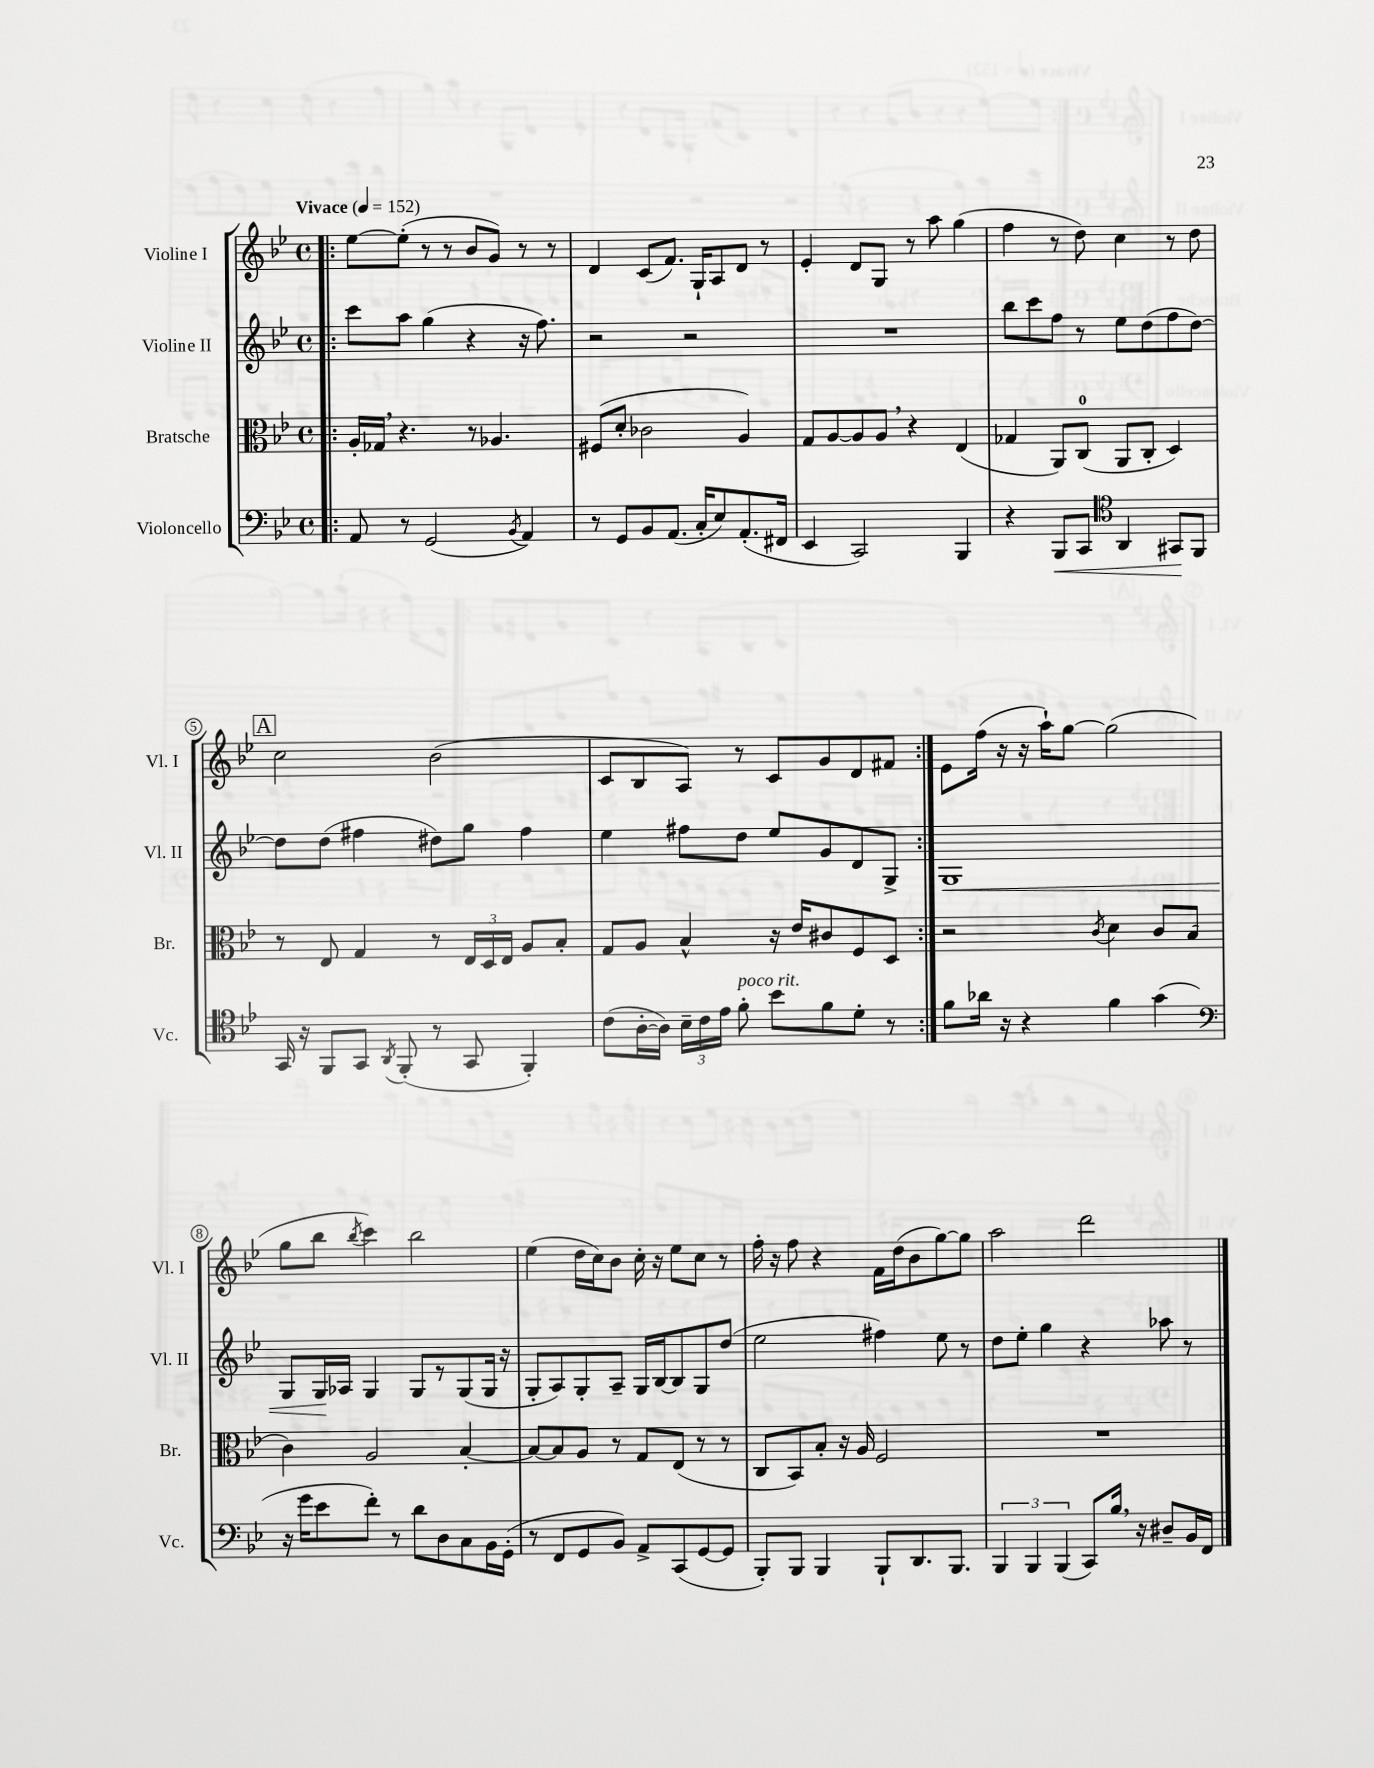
<<
\new StaffGroup <<
\new Staff = "s0" \with { instrumentName = "Violine I" shortInstrumentName = "Vl. I" } {
    \clef treble \key bes \major \defaultTimeSignature \time 4/4 \tempo "Vivace" 4 = 152
    \autoBeamOff \repeat volta 2 { \bar ".|:" ees''8[~ ees''8]-.( r8 r8 bes'8[ g'8]) r8 r8 |
    d'4 c'8[( f'8.]) g16[-! a8 d'8] r8 |
    ees'4-. d'8[ g8] r8 a''8 g''4( |
    f''4 r8 d''8) c''4 r8 d''8 |
    \mark \markup { \box "A" } c''2 bes'2( |
    c'8[ bes8 a8]) r8 c'8[ g'8 d'8 fis'8] | }
    ees'8[ f''16]( r16 r16 a''16[-!) g''8]~ g''2( |
    g''8[ bes''8] \acciaccatura { bes''8 } c'''4) bes''2 |
    ees''4( d''16[ c''16) bes'8] c''16-. r16 ees''8[ c''8] r8 |
    f''16-. r16 f''8 r4 f'16[ d''16( bes'8 g''8~) g''8] |
    a''2 d'''2 \bar "|." |
}
\new Staff = "s1" \with { instrumentName = "Violine II" shortInstrumentName = "Vl. II" } {
    \clef treble \key bes \major \defaultTimeSignature \time 4/4
    \autoBeamOff \repeat volta 2 { \bar ".|:" c'''8[ a''8] g''4( r4 r16 f''8.) |
    r2 r2 |
    R1 |
    bes''8[ c'''8 f''8] r8 ees''8[ d''8( f''8 d''8]~) |
    \mark \markup { \box "A" } d''8[ d''8]( fis''4 dis''8[) g''8] fis''4 |
    ees''4 fis''8[ d''8] ees''8[ g'8 d'8 g8]-> | }
    g1\< |
    g8[ g16\! aes16] g4 g8[ r8 g8( g16] r16 |
    g8[-. a8) g8-. a8]-- g16[ bes16~ bes8 g8 d''8]( |
    ees''2 fis''4) ees''8 r8 |
    d''8[ ees''8]-. g''4 r4 aes''8 r8 \bar "|." |
}
\new Staff = "s2" \with { instrumentName = "Bratsche" shortInstrumentName = "Br." } {
    \clef alto \key bes \major \defaultTimeSignature \time 4/4
    \autoBeamOff \repeat volta 2 { \bar ".|:" a16[-. ges16] \breathe r4. r8 aes4. |
    fis8[( d'8]-. ces'2 a4) |
    g8[ a8~ a8 a8] \breathe r4 ees4( |
    ges4 a,8[) c8]-0( a,8[ c8]-. d4) |
    \mark \markup { \box "A" } r8 ees8 g4 r8 \tuplet 3/2 { ees16[ d16 ees16] } a8[ bes8]-. |
    g8[ a8] bes4-^ r16 ees'16[ cis'8 f8 d8] | }
    r2 \acciaccatura { c'8 } d'4 c'8[ bes8]( |
    c'4) a2 bes4~-. |
    bes8[~ bes8 a8] r8 g8[ ees8]( r8 r8 |
    c8[ bes,8) bes8]-. r16 a16 f2 |
    R1 \bar "|." |
}
\new Staff = "s3" \with { instrumentName = "Violoncello" shortInstrumentName = "Vc." } {
    \clef bass \key bes \major \defaultTimeSignature \time 4/4
    \autoBeamOff \repeat volta 2 { \bar ".|:" a,8 r8 g,2( \acciaccatura { bes,8 } a,4) |
    r8 g,8[ bes,8 a,8.]( c16[-. ees8) a,8.-.( fis,16] |
    ees,4 c,2) bes,,4 |
    r4 bes,,8[\< c,8] \clef tenor a,4 gis,8[\! f,8] |
    \mark \markup { \box "A" } g,16 r16 f,8[ g,8] \acciaccatura { a,8 } f,8-.( r8 g,8 f,4-.) |
    c'8[( a16~-. a16]) \tuplet 3/2 { bes16[-- c'16 ees'16] } f'8-.^\markup { \italic "poco rit." } bes'8[ f'8 d'8]-. r8 | }
    f'8[ aes'16] r16 r4 f'4 g'4( |
    \clef bass r16 g'16[ ees'8 f'8]-.) r8 d'8[ d8 c8 bes,16 g,16]-.( |
    r8 f,8[ g,8 bes,8]) a,8[-> c,8( g,8~ g,8] |
    bes,,8[-.) bes,,8] bes,,4 bes,,8[-! d,8. bes,,8.] |
    \tuplet 3/2 { bes,,4 bes,,4 bes,,4( } c,8[) bes16] \breathe r16 dis8[-- bes,16 f,16] \bar "|." |
}
>>
>>
\layout { \context { \Score \override BarNumber.stencil = #(make-stencil-circler 0.1 0.3 ly:text-interface::print) } }
